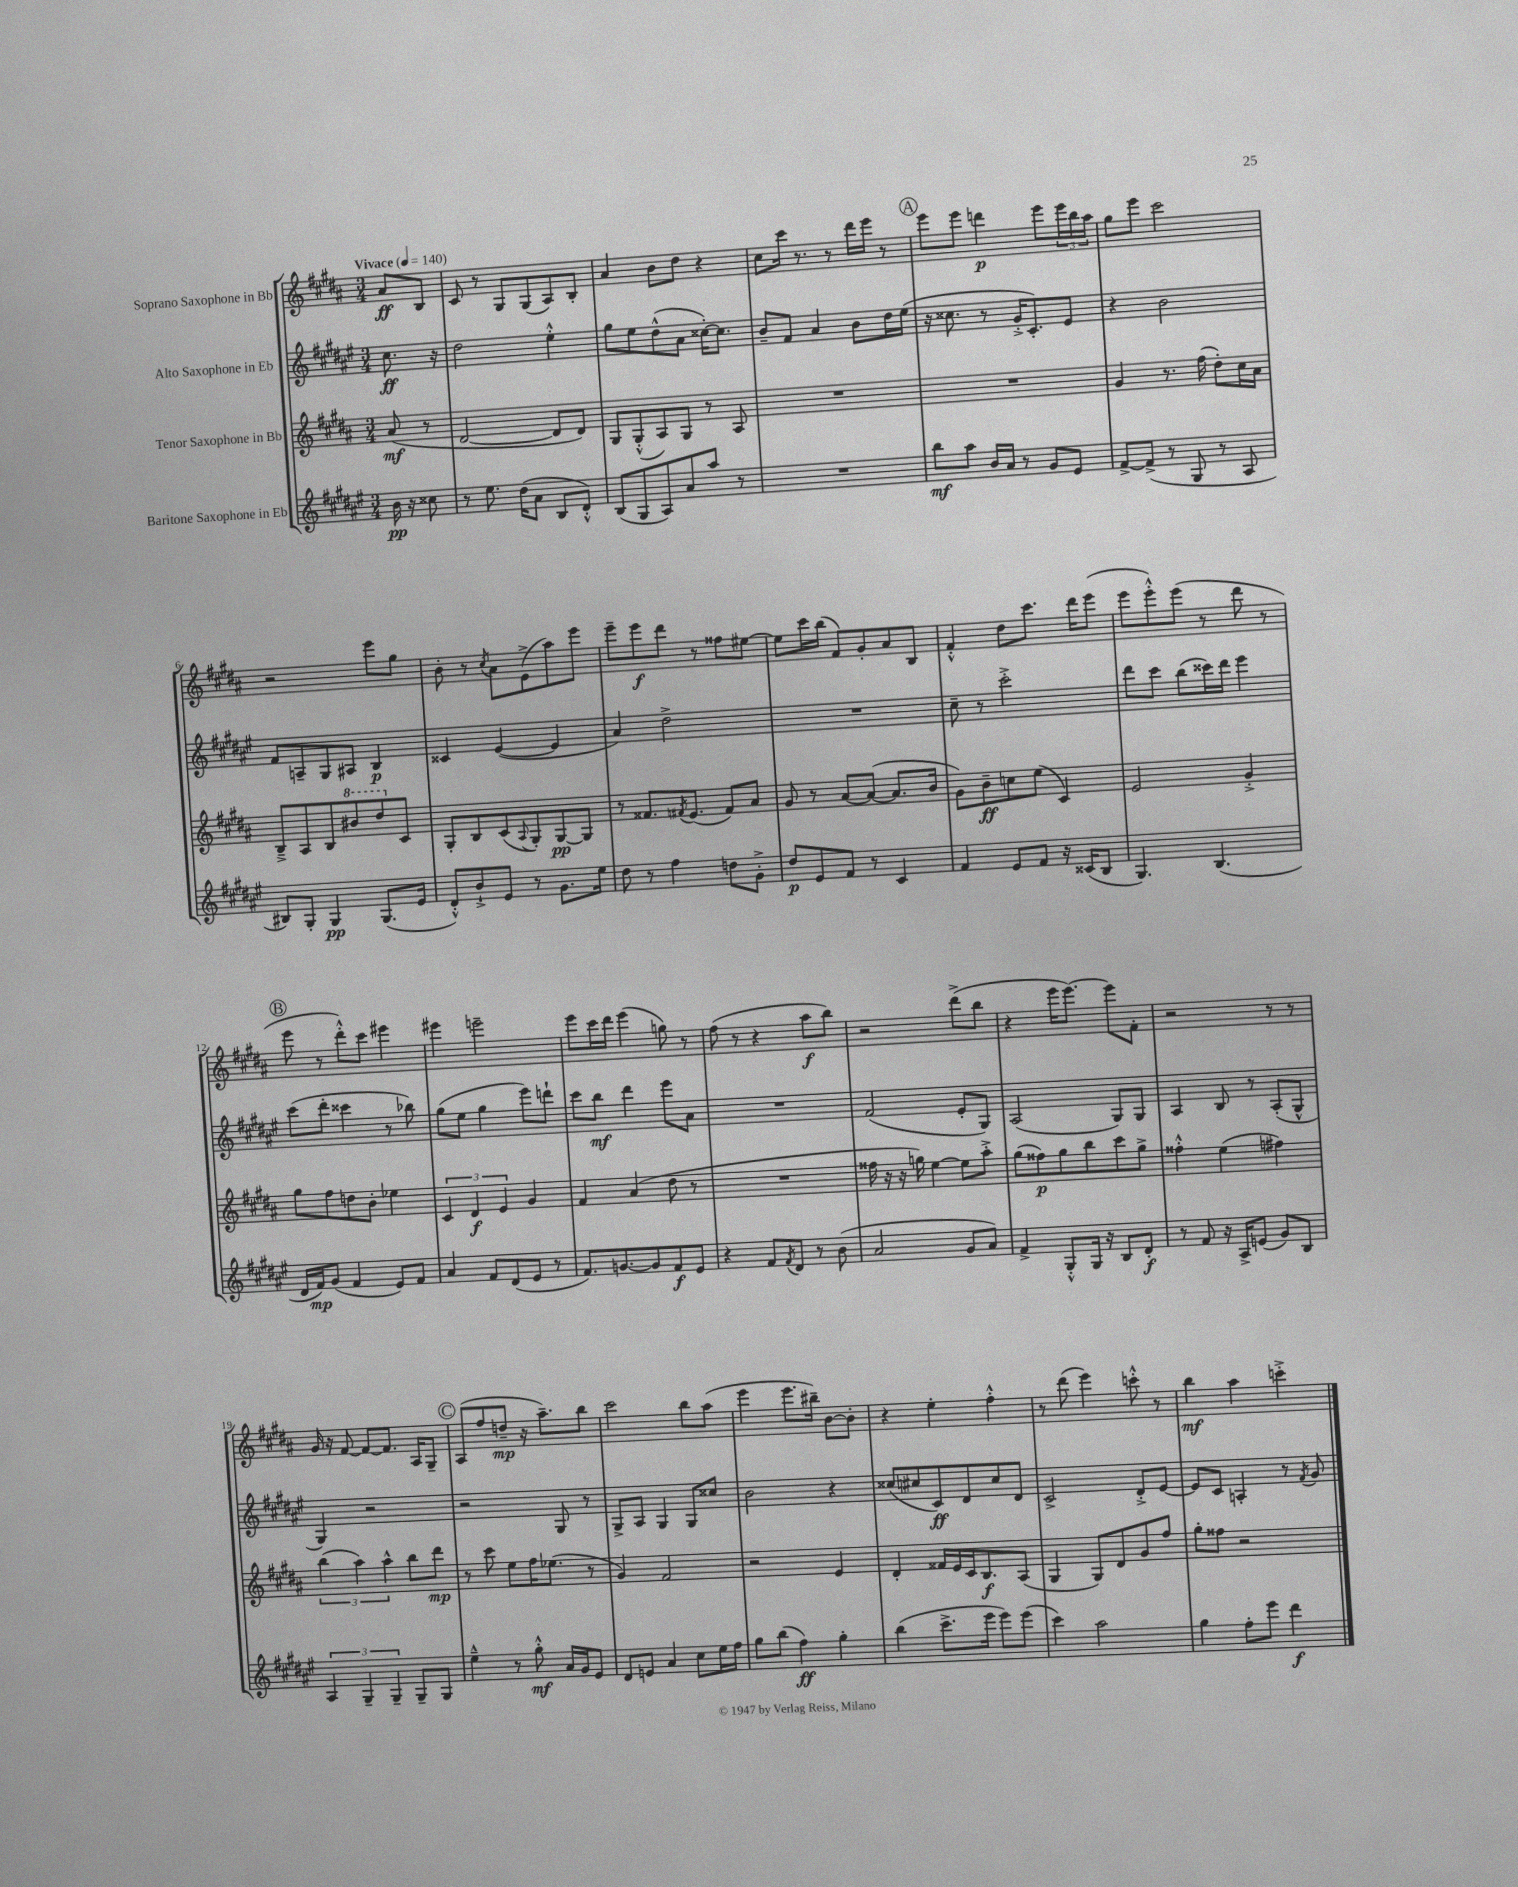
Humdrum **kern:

**kern	**dynam	**kern	**dynam	**kern	**dynam	**kern	**dynam
*part4	*part4	*part3	*part3	*part2	*part2	*part1	*part1
*staff4	*staff4	*staff3	*staff3	*staff2	*staff2	*staff1	*staff1
*I"Baritone Saxophone in Eb	*	*I"Tenor Saxophone in Bb	*	*I"Alto Saxophone in Eb	*	*I"Soprano Saxophone in Bb	*
*clefG2	*	*clefG2	*	*clefG2	*	*clefG2	*
*k[f#c#g#d#a#e#]	*	*k[f#c#g#d#a#]	*	*k[f#c#g#d#a#e#]	*	*k[f#c#g#d#a#]	*
*M3/4	*	*M3/4	*	*M3/4	*	*M3/4	*
*MM140	*	*MM140	*	*MM140	*	*MM140	*
=	=	=	=	=	=	=	=
!	!	!	!	!	!	!LO:TX:a:B:t=Vivace	!
16b\	pp	(8a#/	mf	8.cc#\	ff	8a#/L	ff
16r	.	.	.	.	.	.	.
8cc##X\	.	8r	.	.	.	8B/J	.
.	.	.	.	16r	.	.	.
=1	=1	=1	=1	=1	=1	=1	=1
8r	.	[2d#/	.	2dd#\	.	8c#/	.
8.ee#\	.	.	.	.	.	8r	.
.	.	.	.	.	.	8G#/L	.
(16dd#\KL	.	.	.	.	.	.	.
8a#\J	.	.	.	.	.	(8G#/	.
8B/L	.	8d#/L]	.	4ee#'^^\	.	8A#/)	.
8d#'^^/J)	.	8d#/J)	.	.	.	8B'/J	.
=2	=2	=2	=2	=2	=2	=2	=2
(8B/L	.	8G#/L	.	8gg#\L	.	4a#/	.
8G#/	.	(8G#'^^/	.	8ee#\	.	.	.
8A#/)	.	8A#/)	.	(8dd#^^\	.	8b\L	.
8a#/	.	8G#/J	.	8a#\J	.	8dd#\J	.
8aa#/J	.	8r	.	[16cc##X'\KL)	.	4r	.
.	.	.	.	8.cc##\J]	.	.	.
8r	.	8A#/	.	.	.	.	.
=3	=3	=3	=3	=3	=3	=3	=3
2.r	.	2.r	.	8b~/L	.	8cc#\L	.
.	.	.	.	8f#/J	.	16ccc#\Jk	.
.	.	.	.	.	.	8.r	.
.	.	.	.	4a#/	.	.	.
.	.	.	.	.	.	8r	.
.	.	.	.	8b\L	.	16ddd#\LL	.
.	.	.	.	.	.	16eee\JJ	.
.	.	.	.	16dd#\L	.	8r	.
.	.	.	.	(16ee#\JJ	.	.	.
!!LO:REH:place=s1:t=A
=4	=4	=4	=4	=4	=4	=4	=4
8bb\L	mf	2.r	.	16r	.	8eee\L	.
.	.	.	.	8.cc##X\	.	.	.
8aa#\J	.	.	.	.	.	8eee\J	.
16b/LL	.	.	.	8r	.	4dddn\	p
16a#/JJ	.	.	.	.	.	.	.
8r	.	.	.	16g#'^/KL	.	.	.
.	.	.	.	8.c#'/)	.	.	.
8g#/L	.	.	.	.	.	8eee\L	.
8e#/J	.	.	.	8e#/J	.	24eee\L	.
.	.	.	.	.	.	24bb\	.
.	.	.	.	.	.	24aa#\JJ	.
=5	=5	=5	=5	=5	=5	=5	=5
[8f#^/L	.	4g#/	.	4r	.	8gg#\L	.
(8f#^/J]	.	.	.	.	.	8eee\J	.
8r	.	8.r	.	2b\	.	2ccc#\	.
8G#/	.	.	.	.	.	.	.
.	.	(16ff#\	.	.	.	.	.
8r	.	8dd#'\L)	.	.	.	.	.
8A#/	.	16cc#\L	.	.	.	.	.
.	.	16a#\JJ	.	.	.	.	.
!!LO:LB:g=z
=6	=6	=6	=6	=6	=6	=6	=6
8B#X/L)	.	8B~^/L	.	8f#/L	.	2r	.
8G#'/J	.	8A#/	.	8An~/	.	.	.
4G#/	pp	8B/	.	8G#/	.	.	.
*	*	*8va	*	*	*	*	*
.	.	8bb#X/	.	8A#X/J	.	.	.
(8.G#/L	.	8ddd#/	.	4B/	p	8eee\L	.
*	*	*X8va	*	*	*	*	*
.	.	8c#/J	.	.	.	8gg#\J	.
16e#/Jk	.	.	.	.	.	.	.
=7	=7	=7	=7	=7	=7	=7	=7
8d#'^^/L)	.	8G#'/L	.	4c##X/	.	8b'\	.
8b`^/	.	8B/	.	.	.	8r	.
.	.	.	.	.	.	8qcc#/	.
8e#/J	.	(8c#/	.	([4e#/	.	8a#\L	.
.	.	8qqA#/	.	.	.	.	.
8r	.	8G#'/)	.	.	.	(8e^\	.
8.g#\L	.	[8G#/	pp	4e#/]	.	8aa#\)	.
.	.	8G#/J]	.	.	.	8eee\J	.
16ee#\Jk	.	.	.	.	.	.	.
=8	=8	=8	=8	=8	=8	=8	=8
8dd#\	.	8r	.	4a#/)	.	8eee~\L	.
8r	.	8.f##X/L	.	.	.	8eee\	f
4ff#\	.	.	.	2dd#^\	.	8ddd#\J	.
.	.	8qf#X/	.	.	.	.	.
.	.	(8.e/J	.	.	.	.	.
.	.	.	.	.	.	8r	.
8ddn\L	.	8f#/L)	.	.	.	8ff##X\L	.
8g#'^\J	.	8a#/J	.	.	.	[8ee#X\J	.
=9	=9	=9	=9	=9	=9	=9	=9
8dd#/L	p	8g#/	.	2.r	.	8ee#\L]	.
8e#/	.	8r	.	.	.	16ccc#\L	.
.	.	.	.	.	.	(16bb\JJ	.
8f#/J	.	[8a#/L	.	.	.	8f#/L)	.
8r	.	(8a#/J_	.	.	.	8g#'/	.
4c#/	.	8.a#/L]	.	.	.	8a#/	.
.	.	.	.	.	.	8B/J	.
.	.	16b/Jk	.	.	.	.	.
=10	=10	=10	=10	=10	=10	=10	=10
4f#/	.	8g#\L)	.	8cc#~\	.	4f#'^^/	.
.	.	8b~\	ff	8r	.	.	.
8e#/L	.	8ccn\	.	2ccc#'^\	.	8dd#\L	.
8f#/J	.	(8ee\J	.	.	.	8.ccc#\J	.
16r	.	4c#/)	.	.	.	.	.
(16c##X/KL	.	.	.	.	.	16ddd#\KL	.
8B/J	.	.	.	.	.	(8eee\J	.
=11	=11	=11	=11	=11	=11	=11	=11
4.G#/)	.	2e/	.	8ddd#\L	.	8eee\L	.
.	.	.	.	8ccc#\J	.	8eee'^^\)	.
.	.	.	.	(8bb\L	.	(8eee\J	.
(4.B/	.	.	.	16ccc##X\L)	.	8r	.
.	.	.	.	16ddd#\JJ	.	.	.
.	.	4g#'^/	.	4eee#\	.	8ddd#\	.
.	.	.	.	.	.	8r	.
!!LO:LB:g=z
!!LO:REH:place=s1:t=B
=12	=12	=12	=12	=12	=12	=12	=12
16d#/LL	.	8gg#\L	.	(8ccc#\L	.	8eee\	.
16f#/J)	mp	.	.	.	.	.	.
(8g#/J	.	8ff#\	.	8ddd#'\J	.	8r	.
4f#/	.	8ddn\	.	4ccc##X\	.	8ddd#'^^\L)	.
.	.	8b'\J	.	.	.	8ccc#\J	.
8e#/L)	.	4ee-X\	.	8r	.	4eee#X\	.
8f#/J	.	.	.	8bb-X\)	.	.	.
=13	=13	=13	=13	=13	=13	=13	=13
4a#/	.	6c#/	.	(8gg#\L	.	4eee#X\	.
.	.	.	.	8ee#\J	.	.	.
.	.	6d#/	f	.	.	.	.
8f#/L	.	.	.	4gg#\	.	2eeen~\	.
.	.	6e/	.	.	.	.	.
(8d#/	.	.	.	.	.	.	.
8e#/J	.	4g#/	.	8eee#\L)	.	.	.
8r	.	.	.	8dddn`\J	.	.	.
=14	=14	=14	=14	=14	=14	=14	=14
8.f#/L)	.	4f#/	.	8ccc#\L	.	8eee\L	.
.	.	.	.	8bb\J	mf	16ccc#\L	.
[8.gn/	.	.	.	.	.	16ddd#\JJ	.
.	.	(4a#/	.	4ddd#\	.	(4eee\	.
8g/]	.	.	.	.	.	.	.
8f#/	f	8dd#\	.	8eee#\L	.	8ggn\)	.
8e#/J	.	8r	.	8a#\J	.	8r	.
=15	=15	=15	=15	=15	=15	=15	=15
4r	.	2.r	.	2.r	.	(8ff#\	.
.	.	.	.	.	.	8r	.
8f#/L	.	.	.	.	.	4r	.
8qf#/	.	.	.	.	.	.	.
8d#/J	.	.	.	.	.	.	.
8r	.	.	.	.	.	8aa#\L	f
(8b\	.	.	.	.	.	8bb\J)	.
=16	=16	=16	=16	=16	=16	=16	=16
2a#/	.	16ff##X\	.	(2f#/	.	2r	.
.	.	16r	.	.	.	.	.
.	.	16r	.	.	.	.	.
.	.	16ggn\)	.	.	.	.	.
.	.	[4ee\	.	.	.	.	.
8g#/L	.	8ee\L]	.	8e#'/L	.	(8ddd#^\L	.
8a#/J)	.	8aa#'^\J	.	8G#/J)	.	8bb\J	.
=17	=17	=17	=17	=17	=17	=17	=17
4f#^/	.	(8gg#\L	.	(2A#/	.	4r	.
.	.	8ff##X\)	p	.	.	.	.
8G#'^^/L	.	8gg#\	.	.	.	16eee\KL	.
.	.	.	.	.	.	[8.eee\J)	.
16G#/Jk	.	8bb\	.	.	.	.	.
16r	.	.	.	.	.	.	.
8B/L	.	8ccc#\	.	8G#/L)	.	8eee\L]	.
8d#'/J	f	8gg#^\J	.	8G#/J	.	8f#'\J	.
=18	=18	=18	=18	=18	=18	=18	=18
8r	.	4ff##X'^^\	.	4A#/	.	2r	.
8f#/	.	.	.	.	.	.	.
16r	.	(4ee\	.	8B/	.	.	.
16A#^/KL	.	.	.	.	.	.	.
(8en/J	.	.	.	8r	.	.	.
8g#/L)	.	4ff#X\)	.	(8A#'/L	.	8r	.
8B/J	.	.	.	8G#^^/J	.	8r	.
!!LO:LB:g=z
=19	=19	=19	=19	=19	=19	=19	=19
6A#/	.	(6bb\	.	4G#/)	.	16g#/	.
.	.	.	.	.	.	16r	.
.	.	.	.	.	.	[8f#/	.
6G#~/	.	6aa#\)	.	.	.	.	.
.	.	.	.	2r	.	8f#/L_	.
6G#~/	.	6aa#^^\	.	.	.	.	.
.	.	.	.	.	.	8.f#/J]	.
8G#~/L	.	8bb\L	.	.	.	.	.
.	.	.	.	.	.	16A#/KL	.
8G#/J	.	8ddd#\J	mp	.	.	8G#~/J	.
!!LO:REH:place=s1:t=C
=20	=20	=20	=20	=20	=20	=20	=20
4ee#~^^\	.	8r	.	2r	.	(8A#/L	.
.	.	8ccc#\	.	.	.	8ff#/	.
8r	.	8ee\L	.	.	.	8ddn~/J	mp
8gg#'^^\	mf	16ff#\K	.	.	.	16r	.
.	.	(8.ee-X\J	.	.	.	8.aa#~\L)	.
16a#/LL	.	.	.	8G#/	.	.	.
16g#/J	.	.	.	.	.	.	.
8e#/J	.	8r	.	8r	.	8bb\J	.
=21	=21	=21	=21	=21	=21	=21	=21
8d#/L	.	4g#/)	.	8G#^/L	.	2ccc#\	.
8en/J	.	.	.	8A#/J	.	.	.
4a#/	.	2f#/	.	4G#/	.	.	.
8cc#\L	.	.	.	8G#/L	.	8bb\L	.
16ee#\L	.	.	.	8cc##X/J	.	(8aa#\J	.
16ff#\JJ	.	.	.	.	.	.	.
=22	=22	=22	=22	=22	=22	=22	=22
8gg#\L	.	2r	.	2b\	.	4eee\	.
(8bb\J	.	.	.	.	.	.	.
4ff#\)	ff	.	.	.	.	8.eee\L	.
.	.	.	.	.	.	16bb#X~\Jk)	.
4gg#'\	.	4e/	.	4r	.	[8b\L	.
.	.	.	.	.	.	8b'\J]	.
=23	=23	=23	=23	=23	=23	=23	=23
(4bb\	.	4d#'/	.	(8cc##X/L	.	4r	.
.	.	.	.	8cc#X/	.	.	.
8.ccc#^\L	.	16f##X/LL	.	8c#/)	ff	4ee'\	.
.	.	16e/	.	.	.	.	.
.	.	16c#/J	.	8d#/	.	.	.
16eee#\Jk	.	8.B/	f	.	.	.	.
8eee#\L)	.	.	.	8cc#/	.	4ff#'^^\	.
(8eee#\J	.	(8A#/J	.	8d#/J	.	.	.
=24	=24	=24	=24	=24	=24	=24	=24
4ccc#\)	.	4G#/	.	2c#^/	.	8r	.
.	.	.	.	.	.	(8ddd#\	.
2aa#\	.	8G#/L)	.	.	.	4eee\)	.
.	.	8d#/	.	.	.	.	.
.	.	8g#/	.	8d#'^/L	.	8cccn'^^\	.
.	.	8ff#/J	.	[8e#/J	.	8r	.
=25	=25	=25	=25	=25	=25	=25	=25
4gg#\	.	8gg#'\L	.	8e#/L]	.	4bb\	mf
.	.	8ff##X\J	.	8c#/J	.	.	.
8ff#'\L	.	2r	.	4An'/	.	4aa#\	.
8eee#\J	.	.	.	.	.	.	.
4ddd#\	f	.	.	8r	.	4cccn'^\	.
.	.	.	.	8qf#/	.	.	.
.	.	.	.	8g#/	.	.	.
==	==	==	==	==	==	==	==
*-	*-	*-	*-	*-	*-	*-	*-
